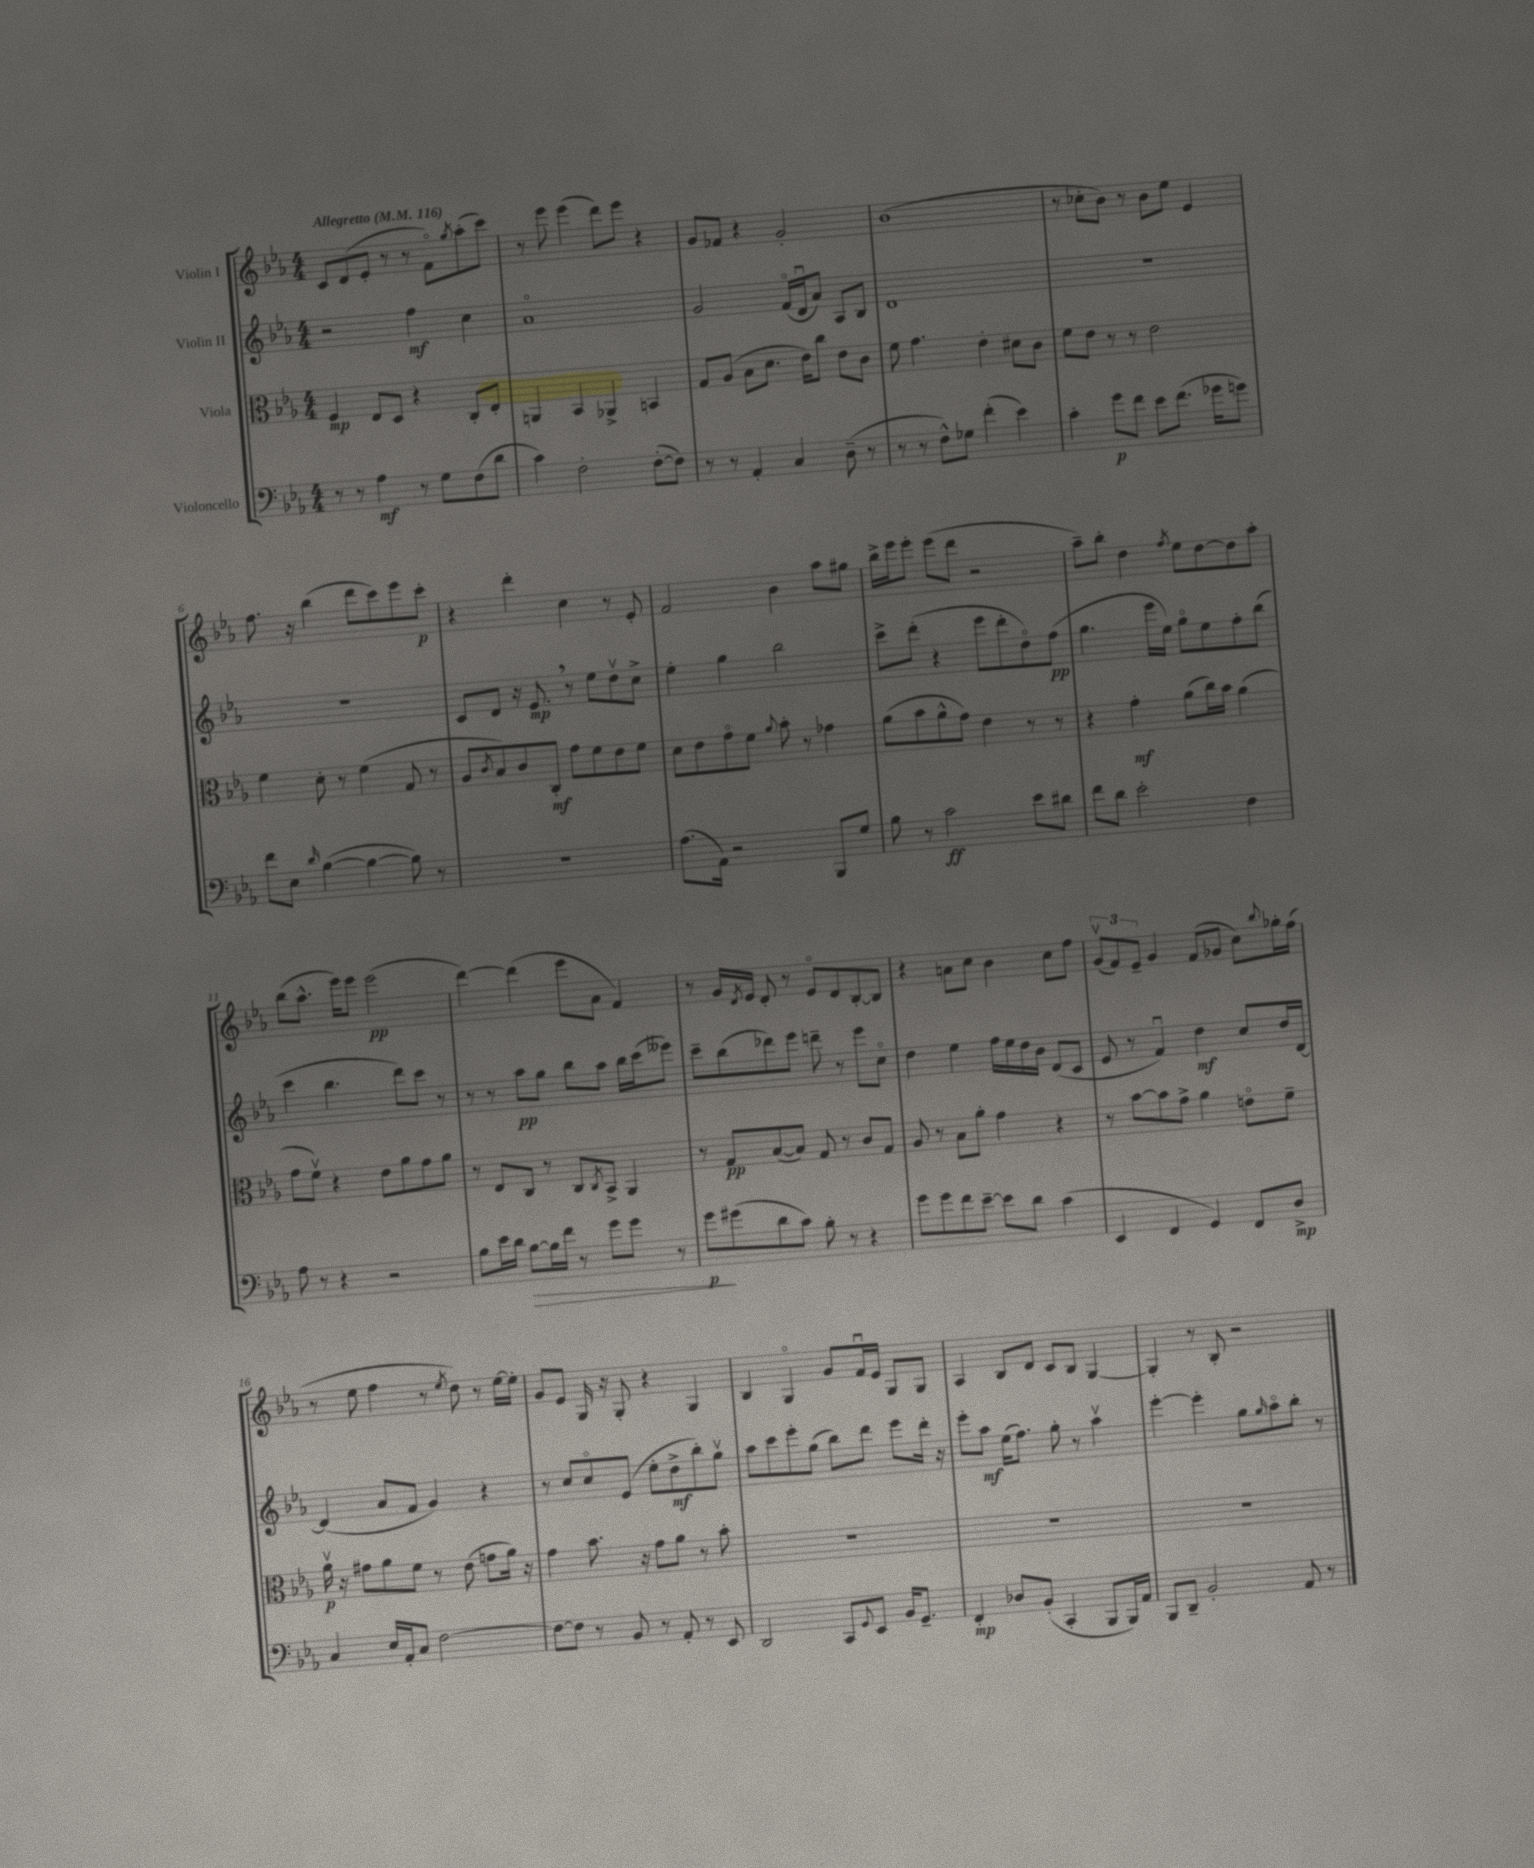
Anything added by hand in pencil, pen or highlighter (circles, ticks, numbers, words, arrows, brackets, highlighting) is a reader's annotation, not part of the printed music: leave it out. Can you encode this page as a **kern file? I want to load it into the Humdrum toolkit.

**kern	**dynam	**kern	**dynam	**kern	**dynam	**kern	**dynam
*part4	*part4	*part3	*part3	*part2	*part2	*part1	*part1
*staff4	*staff4	*staff3	*staff3	*staff2	*staff2	*staff1	*staff1
*I"Violoncello	*	*I"Viola	*	*I"Violin II	*	*I"Violin I	*
*clefF4	*	*clefC3	*	*clefG2	*	*clefG2	*
*k[b-e-a-]	*	*k[b-e-a-]	*	*k[b-e-a-]	*	*k[b-e-a-]	*
*M4/4	*	*M4/4	*	*M4/4	*	*M4/4	*
*MM116	*	*MM116	*	*MM116	*	*MM116	*
=1	=1	=1	=1	=1	=1	=1	=1
!	!	!	!	!	!	!LO:TX:a:B:t=Allegretto	!
8r	.	4F/	mp	2r	.	8c/L	.
8r	.	.	.	.	.	(8d/	.
4A-\	mf	8E-/L	.	.	.	8e-'/J	.
.	.	8D/J	.	.	.	8r	.
8r	.	4r	.	4ff\	mf	8r	.
8G\L	.	.	.	.	.	8f\L)	.
.	.	.	.	.	.	8qgg/	.
(8F\	.	8C'/L	.	4cc\	.	(8aa-'\	.
8d\J	.	8E-'/J	.	.	.	8ccc\J)	.
=2	=2	=2	=2	=2	=2	=2	=2
4c\)	.	4AAn/	.	1a-	.	8r	.
.	.	.	.	.	.	8eee-\	.
2F'\	.	4BB-/	.	.	.	(4eee-\	.
.	.	4AA-X^/	.	.	.	8ddd\L)	.
.	.	.	.	.	.	8eee-\J	.
([8F'\L	.	4BBn/	.	.	.	4r	.
8F\J])	.	.	.	.	.	.	.
=3	=3	=3	=3	=3	=3	=3	=3
8r	.	8G/L	.	2g/	.	8g/L	.
8r	.	(8A-/J	.	.	.	8f-X/J	.
4AA-'/	.	8B-\L	.	.	.	4r	.
.	.	8.d\J	.	.	.	.	.
4C/	.	.	.	(16f/LL	.	2g'/	.
.	.	16e-\KL)	.	16du/J	.	.	.
.	.	8cc\J	.	8a-/J)	.	.	.
(8D~\	.	8e-\L	.	8A-/L	.	.	.
8r	.	8c\J	.	8B-/J	.	.	.
=4	=4	=4	=4	=4	=4	=4	=4
8r	.	8f\	.	1d	.	(1b-	.
8r	.	4.g\	.	.	.	.	.
8F^^\L)	.	.	.	.	.	.	.
8G-X\J	.	.	.	.	.	.	.
(4f'\	.	4e-'\	.	.	.	.	.
4e-\)	.	8d#X\L	.	.	.	.	.
.	.	8c\J	.	.	.	.	.
=5	=5	=5	=5	=5	=5	=5	=5
4c'\	.	8f\L	.	1r	.	8r	.
.	.	8e-\J	.	.	.	8cc-X'\L	.
8g\L	p	8r	.	.	.	8b-\J)	.
8f\J	.	8r	.	.	.	8r	.
8e-\L	.	2e-\	.	.	.	8b-\L	.
(8.f\J	.	.	.	.	.	8ee-\J	.
.	.	.	.	.	.	4e-/	.
16g-X\KL	.	.	.	.	.	.	.
8gn\J)	.	.	.	.	.	.	.
!!LO:LB:g=z
=6	=6	=6	=6	=6	=6	=6	=6
8f\L	.	4f\	.	1r	.	8.ff\	.
8E-\J	.	.	.	.	.	.	.
.	.	.	.	.	.	16r	.
16qqd/	.	.	.	.	.	.	.
([4B-\	.	8d'\	.	.	.	(4bb-\	.
.	.	8r	.	.	.	.	.
4B-\_	.	(4f\	.	.	.	8ddd\L	.
.	.	.	.	.	.	8ccc\)	.
8B-\])	.	8G/	.	.	.	8eee-\	.
8r	.	8r	.	.	.	8ccc'\J	p
=7	=7	=7	=7	=7	=7	=7	=7
1r	.	8A-/L	.	8c/L	.	4r	.
.	.	8qc/	.	.	.	.	.
.	.	8B-/)	.	8d/J	.	.	.
.	.	8c/	.	16r	.	4ddd'\	.
.	.	.	.	8.e-,/	mp	.	.
.	.	8C'/J	mf	.	.	.	.
.	.	8g\L	.	8r	.	4cc\	.
.	.	8f\	.	8ee-\L	.	.	.
.	.	8e-\	.	8ddv\	.	8r	.
.	.	8f\J	.	8cc^\J	.	8e-'/	.
=8	=8	=8	=8	=8	=8	=8	=8
(8.A-\L	.	8d\L	.	4ee-'\	.	2f/	.
.	.	8e-\	.	.	.	.	.
16AA-\Jk)	.	.	.	.	.	.	.
2r	.	8g\	.	4gg\	.	.	.
.	.	8f\J	.	.	.	.	.
.	.	8qqa-/	.	.	.	.	.
.	.	8b-'\	.	2bb-\	.	4b-\	.
.	.	8r	.	.	.	.	.
8BBB-/L	.	4g-X\	.	.	.	8aa-\L	.
8G/J	.	.	.	.	.	8gg#X\J	.
=9	=9	=9	=9	=9	=9	=9	=9
8B-\	.	(8a-\L	.	8ccc^\L	.	16bb-^\LL	.
.	.	.	.	.	.	16eee-\J	.
8r	.	8b-\	.	(8ddd'\J	.	8eee-'\J	.
2c\	ff	8a-^^\	.	4r	.	(8eee-\L	.
.	.	8g\J)	.	.	.	8ddd\J	.
.	.	4e-\	.	8eee-\L	.	2r	.
.	.	.	.	8ddd'\	.	.	.
8e-\L	.	8r	.	8dd\)	.	.	.
8d#X\J	.	8r	.	(8ff\J	pp	.	.
=10	=10	=10	=10	=10	=10	=10	=10
8f\L	.	4r	.	4.gg\	.	8aa-~\L)	.
8d\J	.	.	.	.	.	8bb-'\J	.
2e-'\	.	4g'\	mf	.	.	4dd\	.
.	.	.	.	16eee-\LL	.	.	.
.	.	.	.	16ee-\JJ)	.	.	.
.	.	.	.	.	.	8qff/	.
.	.	(8a-\L	.	8gg\L	.	8ee-\L	.
.	.	16cc\L)	.	8ee-\	.	[8dd\	.
.	.	16b-\JJ	.	.	.	.	.
4F\	.	(4a-\	.	8ff'\	.	8dd\]	.
.	.	.	.	(8bb-\J	.	8aa-'\J	.
!!LO:LB:g=z
=11	=11	=11	=11	=11	=11	=11	=11
8A-\	.	8g\L	.	4ccc\	.	(8bb-\L	.
8r	.	8fv\J)	.	.	.	8.aa-^^\J	.
4r	.	4r	.	4.bb-\	.	.	.
.	.	.	.	.	.	16eee-\KL)	.
.	.	.	.	.	.	8eee-\J	.
2r	.	8e-\L	.	.	.	(2eee-\	pp
.	.	8a-\	.	8ddd\L)	.	.	.
.	.	8g\	.	8ccc\J	.	.	.
.	.	8a-\J	.	8r	.	.	.
=12	=12	=12	=12	=12	=12	=12	=12
8B-\L	.	8r	.	8r	.	[4ddd\)	.
16e-\L	.	8E-/L	.	8r	.	.	.
16d\JJ	.	.	.	.	.	.	.
!	!LO:HP:b	!	!	!	!	!	!
[8B-\L	>	8C/J	.	8aa-\L	pp	(4ddd\]	.
16B-\L]	.	8r	.	8gg\J	.	.	.
16f\JJ	.	.	.	.	.	.	.
8r	.	8C/L	.	8bb-\L	.	8eee-\L	.
.	.	8qC/	.	.	.	.	.
8g\L	.	8BB-^/J	.	8aa-\J	.	8a-\J	.
8g\J	.	4AA-/	.	16bb-\LL	.	4f/)	.
.	.	.	.	(16ccc\J	.	.	.
8r	.	.	.	8eee--X\J)	.	.	.
=13	=13	=13	=13	=13	=13	=13	=13
8g\L	p	8r	.	8ccc~\L	.	8r	.
(8g#X\	]	8G/L	pp	(8bb-\	.	16g/LL	.
.	.	.	.	.	.	8qd/	.
.	.	.	.	.	.	16e-/JJ	.
8d\	.	([8B-/	.	8ddd-X\)	.	8d'/	.
8c\J)	.	8B-/J])	.	8eee-\J	.	8r	.
8B-'\	.	8G/	.	8dddn~\	.	8e-/L	.
8r	.	8r	.	8r	.	8d/	.
4r	.	8c/L	.	8eee-\L	.	[8B-'/	.
.	.	8G/J	.	8cc\J	.	8B-/J]	.
=14	=14	=14	=14	=14	=14	=14	=14
8g\L	.	8A-/	.	4dd\	.	4r	.
8g\	.	8r	.	.	.	.	.
8f\	.	8B-\L	.	4ee-\	.	8an\L	.
[8e-~\J	.	8a-'\J	.	.	.	8cc\J	.
8e-\L]	.	4g\	.	16ff\LL	.	4b-\	.
.	.	.	.	16ee-\	.	.	.
8d\J	.	.	.	16dd\	.	.	.
.	.	.	.	16b-\JJ	.	.	.
(4c\	.	4r	.	(8d/L	.	8cc\L	.
.	.	.	.	8c/J	.	8ff\J	.
=15	=15	=15	=15	=15	=15	=15	=15
4EE-/	.	8r	.	8e-/	.	(12gv/L	.
.	.	.	.	.	.	12f/)	.
.	.	[8b-\L	.	8r	.	.	.
.	.	.	.	.	.	12e-~/J	.
4FF/	.	8b-\]	.	4fu/)	.	4g/	.
.	.	8g^\J	.	.	.	.	.
4GG/)	.	4a-\	.	4dd\	mf	(8f/L	.
.	.	.	.	.	.	8g-X/J	.
8FF/L	.	8en\L	.	8cc/L	.	8cc\L)	.
.	.	.	.	.	.	8qqbb-/	.
8D^/J	mp	8f~\J	.	16dd/L	.	16gg-X'\L	.
.	.	.	.	[16d/JJ	.	(16ff\JJ	.
!!LO:LB:g=z
=16	=16	=16	=16	=16	=16	=16	=16
4C/	.	16a-v\	p	(4d/]	.	8r	.
.	.	16r	.	.	.	.	.
.	.	8g#X\L	.	.	.	8ee-\	.
16E-/LL	.	8a-\	.	8a-/L	.	4ff\	.
16AA-'/J	.	.	.	.	.	.	.
8C/J	.	8f\J	.	8f/J	.	.	.
[2F\	.	8r	.	4g/)	.	8r	.
.	.	.	.	.	.	8qee-/	.
.	.	(8e-\	.	.	.	8dd\)	.
.	.	8gn\L	.	4r	.	8r	.
.	.	16a-\Jk)	.	.	.	[16ee-\LL	.
.	.	16r	.	.	.	16ee-'\JJ]	.
=17	=17	=17	=17	=17	=17	=17	=17
8F\L_	.	4g\	.	8r	.	8g/L	.
8F\J]	.	.	.	8cc/L	.	8e-/J	.
8r	.	8.b-\	.	8cc/	.	16G/	.
.	.	.	.	.	.	16r	.
8BB-/	.	.	.	(8e-/J	.	8G'/	.
.	.	16r	.	.	.	.	.
8r	.	8g\L	.	8ee-'\L	.	4r	.
8AA-'/	.	8a-\J	.	8dd^\	mf	.	.
8r	.	8r	.	8bb-'\)	.	4G/	.
8EE-/	.	8b-'\	.	8ggv\J	.	.	.
=18	=18	=18	=18	=18	=18	=18	=18
2DD/	.	1r	.	8aa-\L	.	4B-/	.
.	.	.	.	8ccc\	.	.	.
.	.	.	.	8eee-'\	.	4G/	.
.	.	.	.	(8gg\J	.	.	.
8CC/L	.	.	.	8bb-\L)	.	8g/L	.
8qqGG/	.	.	.	.	.	.	.
8EE-/J	.	.	.	8ddd\J	.	16fu/L	.
.	.	.	.	.	.	16e-/JJ	.
16BB-/KL	.	.	.	8eee-\L	.	8G/L	.
8.GG~/J	.	.	.	.	.	.	.
.	.	.	.	16ddd'\Jk	.	8G/J	.
.	.	.	.	16r	.	.	.
=19	=19	=19	=19	=19	=19	=19	=19
4FF'/	mp	1r	.	8eee-'\L	.	4A-/	.
.	.	.	.	8aa-\J	mf	.	.
8D-X/L	.	.	.	(16ee-\KL	.	8B-/L	.
.	.	.	.	8.ff\J)	.	.	.
(8BB-'/J	.	.	.	.	.	8d/J	.
4CC'/	.	.	.	8gg'\	.	8c/L	.
.	.	.	.	8r	.	8B-/J	.
8BBB-/L	.	.	.	4aa-v\	.	[4G/	.
16BBB-/L)	.	.	.	.	.	.	.
16AA-/JJ	.	.	.	.	.	.	.
=20	=20	=20	=20	=20	=20	=20	=20
8BBB-/L	.	1r	.	[4eee-'\	.	4G'/]	.
8DD~/J	.	.	.	.	.	.	.
2BB-'/	.	.	.	4eee-'\]	.	8r	.
.	.	.	.	.	.	8B-'/	.
.	.	.	.	8gg\L	.	2r	.
.	.	.	.	16qqgg/	.	.	.
.	.	.	.	8aa-\	.	.	.
8AA-/	.	.	.	8bb-'\J	.	.	.
8r	.	.	.	8r	.	.	.
==	==	==	==	==	==	==	==
*-	*-	*-	*-	*-	*-	*-	*-
